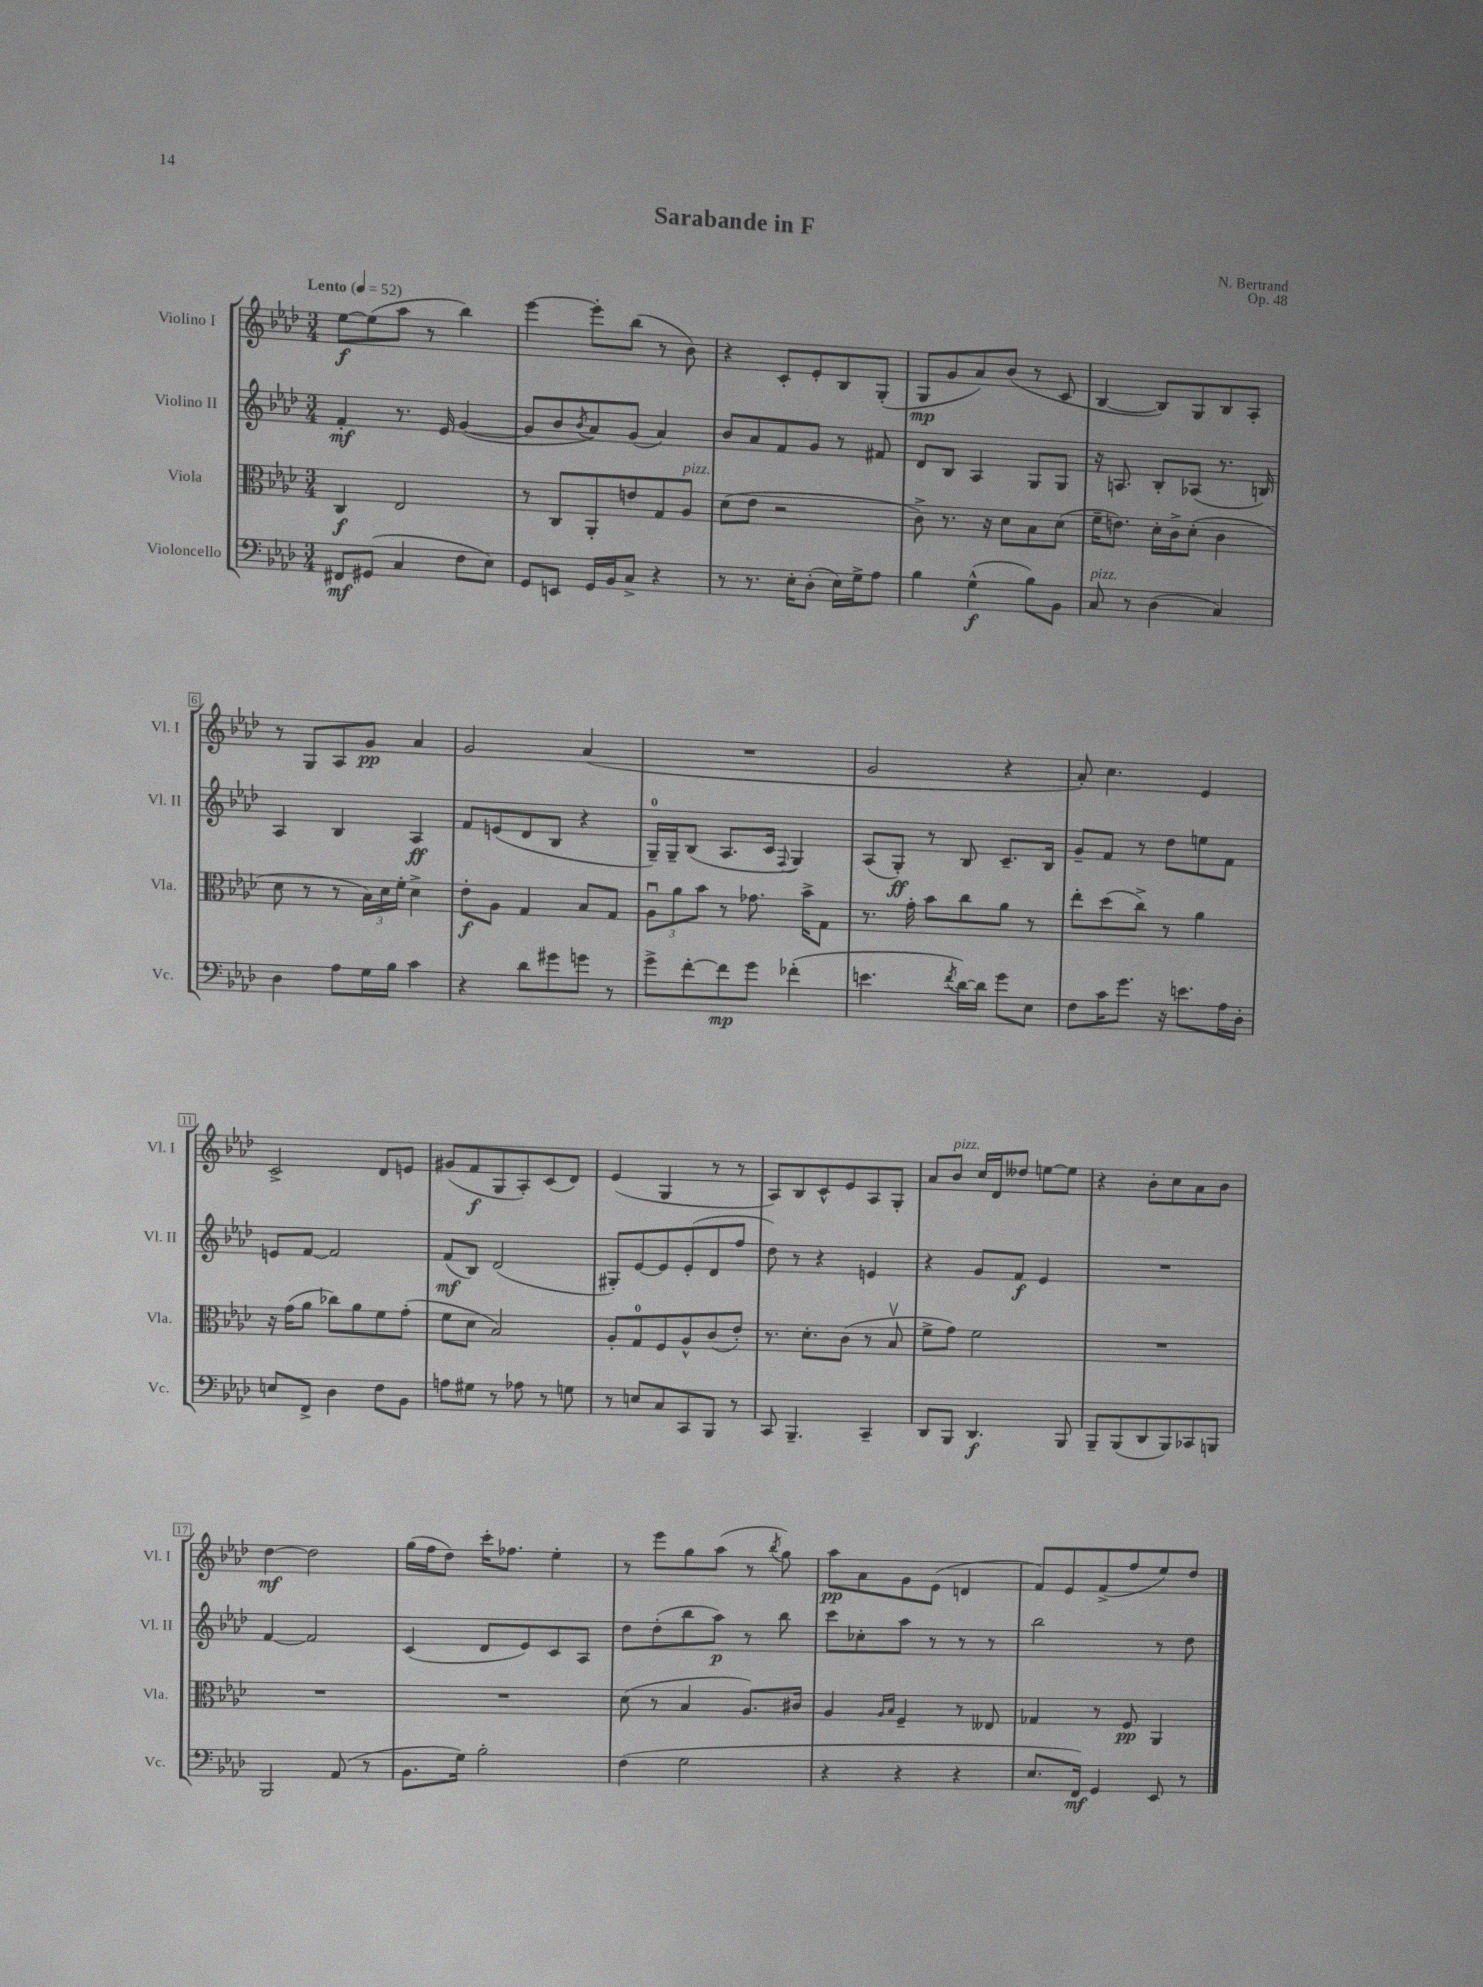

**kern	**kern	**kern	**kern
*staff4	*staff3	*staff2	*staff1
*clefF4	*clefC3	*clefG2	*clefG2
*k[b-e-a-d-]	*k[b-e-a-d-]	*k[b-e-a-d-]	*k[b-e-a-d-]
*M3/4	*M3/4	*M3/4	*M3/4
*MM52	*MM52	*MM52	*MM52
8FF#	4C	4f'	[8ee-
(8GG#	.	.	(8ee-]
4C	2E-	8.r	8aa-
.	.	.	8r
.	.	16e-	.
8F	.	([4g	4bb-)
8E-)	.	.	.
=	=	=	=
8GG	8r	8g]	[4eee-
8EE	8C	8b-	.
.	.	8qb-	.
16GG	8AA-'	8a-)	8eee-']
16BB-	.	.	.
8C^	8e	(8g	(8bb-
4r	8G	4a-)	8r
.	8A-	.	8b-)
=	=	=	=
8r	(8d-	8b-	4r
8.r	8e-	8a-	.
.	2r	8f	8c'
16E-'	.	.	.
(8D-'	.	8g	8e-'
16E-)	.	8r	8B-
16G^	.	.	.
8A-	.	8f#	(8G'
=	=	=	=
4B-	8c^)	8d-	8G
.	8.r	8B-	8g
(4G^^	.	4A-	8a-)
.	16r	.	.
.	8d-	.	(8b-
8B-)	8B-	8G	8r
8BB-	(8d-	8G	8c
=	=	=	=
8C	16f~	16r	[4B-
.	8.e)	8.A	.
8r	.	.	.
(4D-	16d-'	8B-'	8B-])
.	16c^	.	.
.	(8d-'	(8A-	8G
4C)	4c	8.r	8B-
.	.	.	8A-'
.	.	16B)	.
=	=	=	=
4D-	8d-	4A-	8r
.	8r	.	8G
8A-	8r	4B-	8A-
16G	24B-)	.	8g
.	24d-	.	.
16B-	.	.	.
.	24f'	.	.
4c	4d-^	4A-	4a-
=	=	=	=
4r	8e-'	8f	2g
.	8A-	(8e	.
8d-	4G	8d-	.
8g#	.	8B-	.
8g	8B-	4r	(4a-
8r	8G	.	.
=	=	=	=
8g^	12A-u	16G~)	2.r
.	.	16G~	.
.	12a-	.	.
[8f'	.	(8B-	.
.	12b-	.	.
8f]	8r	8.A-	.
8g	8.g-	.	.
.	.	16c	.
.	.	8qqF	.
(4f-'	.	4G)	.
.	16b-^	.	.
.	8G	.	.
=	=	=	=
4.e	8.r	(8A-	2g
.	.	8G')	.
.	16g'	.	.
.	8b-	8r	.
8qf	.	.	.
[16d-)	8cc	8B-	.
16d-]	.	.	.
8g	8a-	8.c~	4r
8E-	8r	.	.
.	.	16B-	.
=	=	=	=
8F	8ee-'	8g~	8a-')
16c	(8dd-	8f	4.cc
8.g	.	.	.
.	8cc^)	8r	.
16r	8r	8dd-	.
8.e	.	.	.
.	4a-	8ee	4e-
16A-	.	8f	.
16D-'	.	.	.
=	=	=	=
8E	16r	8e	2c^
.	(16g	.	.
8FF^	8a-	[8f	.
4D-	8cc-)	2f]	.
.	8a-	.	.
8F	8f	.	8d-
8BB-	(8g'	.	8e
=	=	=	=
8A	8f	(8f	(8g#
8G#	8d-	8B-)	8f
8r	2B-)	(2d-	8G
8A-	.	.	8A-')
8r	.	.	(8c
8G	.	.	8d-)
=	=	=	=
8r	8A-'	8G#')	(4e-
8E	8G	[8e-	.
8C	8F	8e-]	4G
8CC	8A-^^	(8e-'	.
8BBB-	(8c	8d-	8r
8r	8e-')	8ff	8r
=	=	=	=
8CC	8.r	8dd-)	8A-)
4.BBB-~	.	8r	8B-
.	8.d-'	.	.
.	.	4r	8c^^
.	(8c	.	8e-
4CC~	8r	4e	8A-
.	8B-v	.	8G'
=	=	=	=
8DD-	8f^	4r	8a-
8BBB-	8g)	.	8b-
4.DD-	2f	8g	16cc
.	.	.	16d-
.	.	8f	8dd--
.	.	4e-	[8ee
8BBB-	.	.	8ee]
=	=	=	=
8BBB-~	2.r	2.r	4r
(8BBB-	.	.	.
8DD-	.	.	8b-'
8BBB-)	.	.	8cc
8CC-	.	.	8a-
8BBB	.	.	8b-
=	=	=	=
2BBB-	2.r	[4f	[4dd-
.	.	2f]	2dd-]
(8AA-	.	.	.
8r	.	.	.
=	=	=	=
8.BB-	2.r	(4c	(16gg
.	.	.	16ff
.	.	.	8dd-)
16G)	.	.	.
2B-'	.	8d-	16ccc'
.	.	.	8.ff-
.	.	8e-)	.
.	.	8c	4ee-'
.	.	8A-	.
=	=	=	=
(4F	(8d-	8dd-	8r
.	8r	(8dd-'	8eee-
2G	4B-	8bb-	8gg
.	.	8aa-)	(8aa-
.	8.A-)	8r	8r
.	.	.	8qbb-
.	.	8bb-	8gg)
.	16c#	.	.
=	=	=	=
4r	4A-	8ccc	8aa-
.	.	8cc-'	8a-
.	16qqA-	.	.
.	16qqB-	.	.
4r	4F~	8aa-	8g
.	.	8r	(8e-
4r	8r	8r	4d
.	8E--	8r	.
=	=	=	=
8.E-	4G-	2bb-	8f)
.	.	.	8e-
16FF)	.	.	.
4GG	8r	.	(8f^
.	8F	.	8ff
8EE-	4AA-	8r	8ee-)
8r	.	8dd-	8dd-
==	==	==	==
*-	*-	*-	*-
